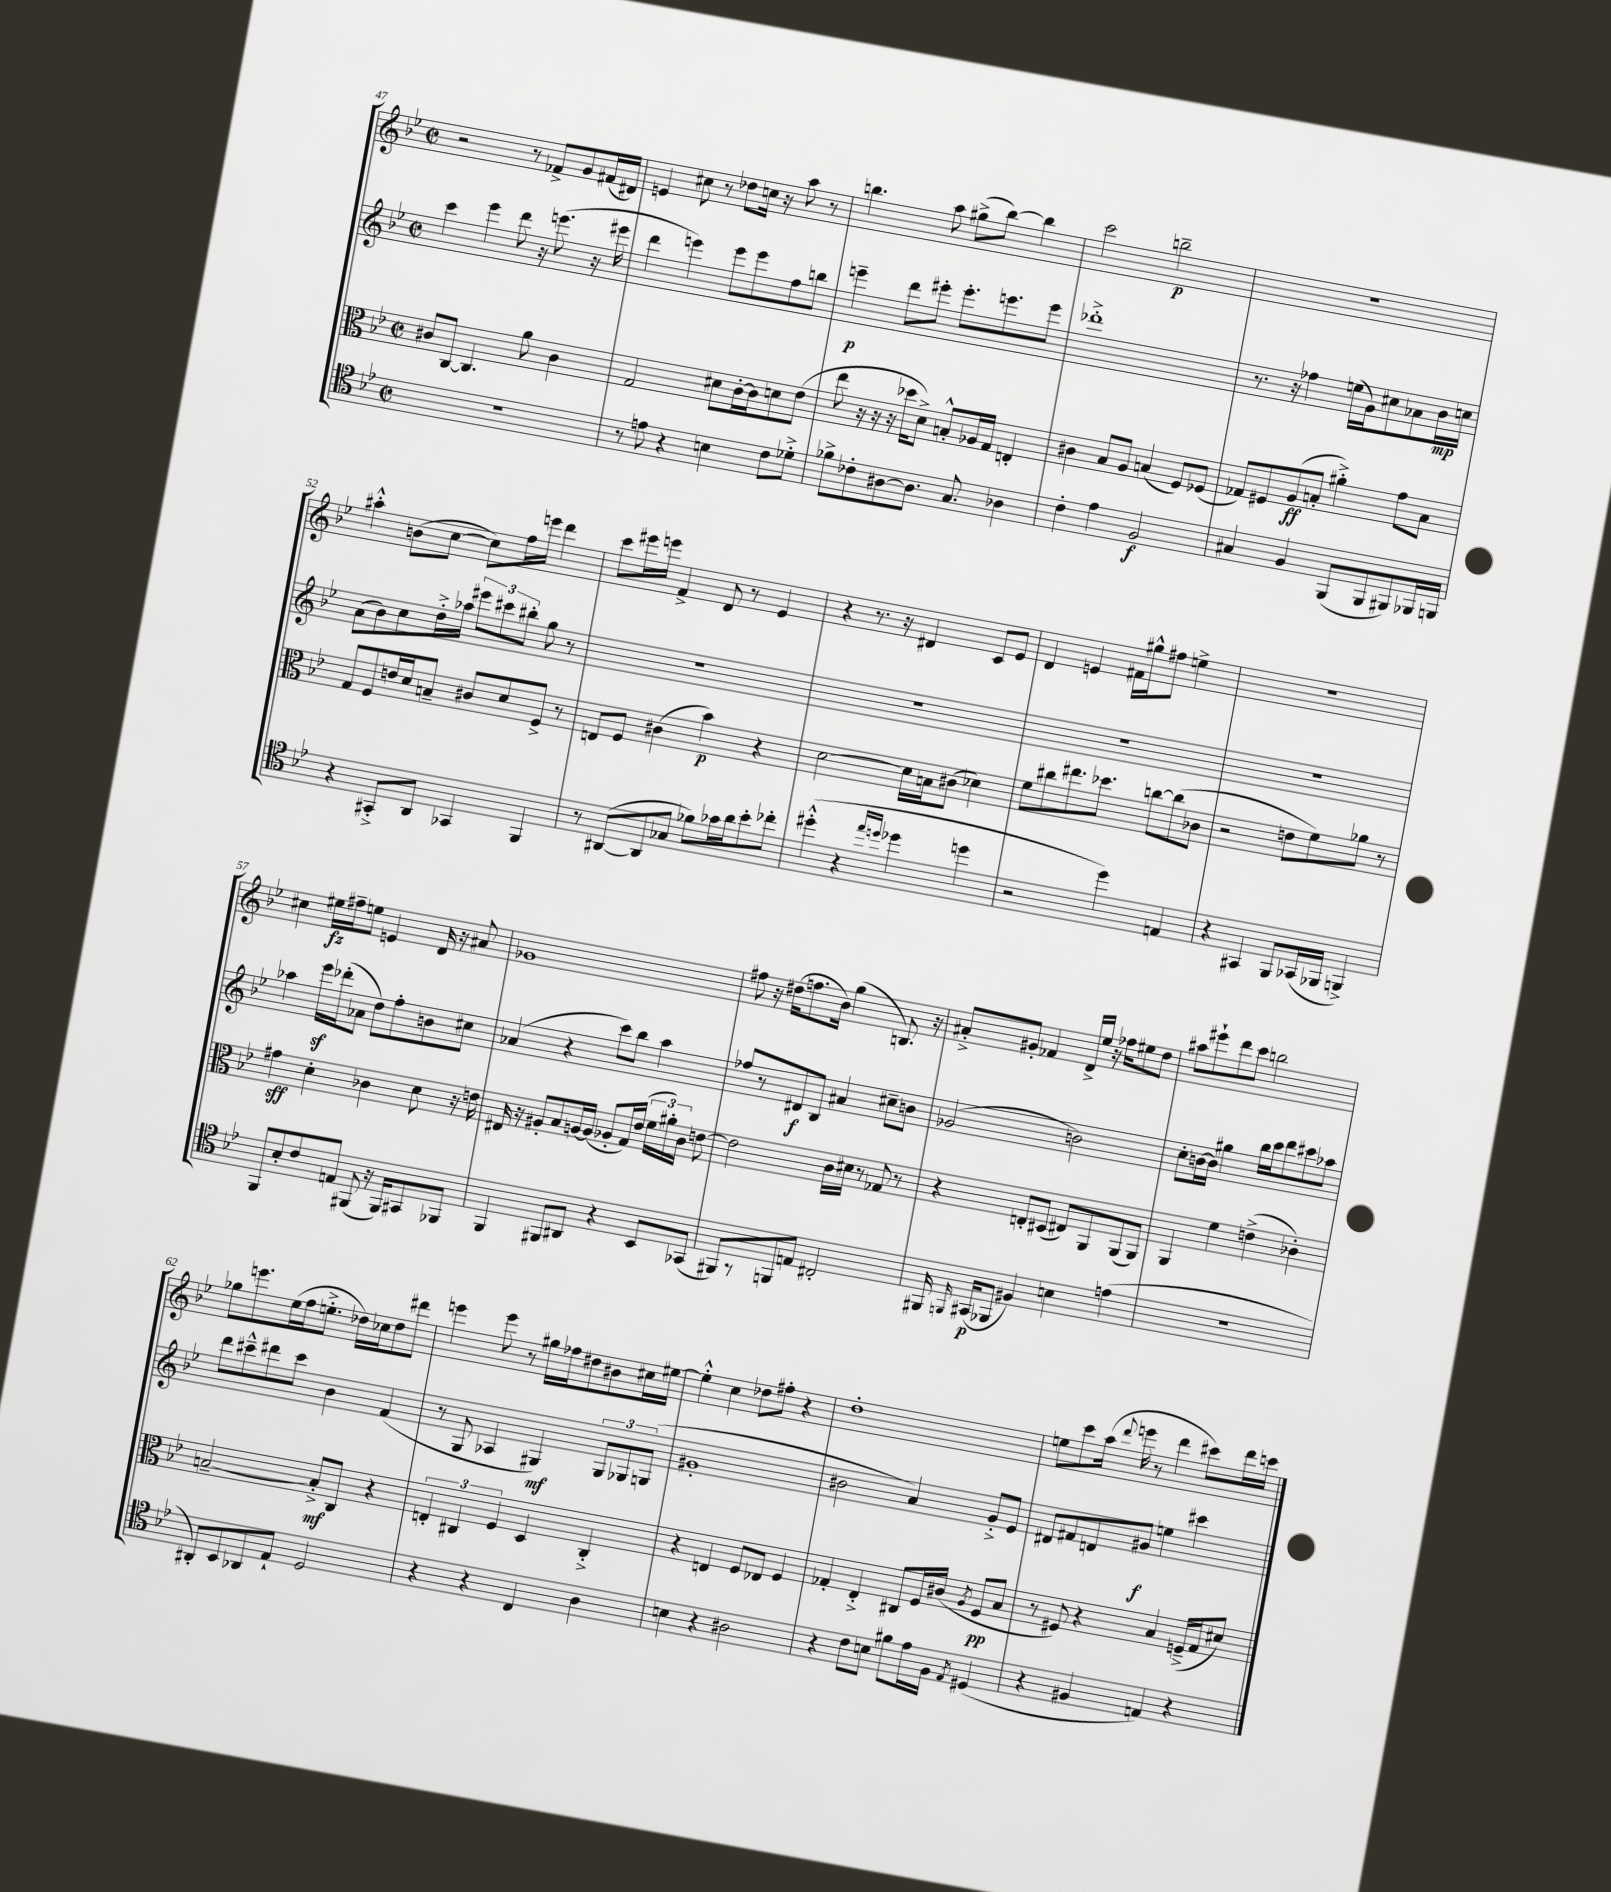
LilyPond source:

<<
\new StaffGroup <<
\new Staff = "s0" {
    \clef treble \key bes \major \defaultTimeSignature \time 2/2
    \autoBeamOff r2 r8 fes'8[-> g'8 fis'16( dis'16]) |
    e'4 cis''8 r8 des''8[ c''16] r16 a''8 r8 |
    b''4. a''8 gis''8[->( b''8]~) b''4 |
    c'''2 b''2--\p |
    r1 |
    ais''4-.-^ b'8[( c''8]~ c''8[) f''16 e'''16] d'''4 |
    c'''8[ eis'''16 e'''16] f'4-> d'8 r8 ees'4 |
    r4 r8. r16 dis'4 c'8[ ees'8] |
    d'4 e'4 fis'16[ gis''16-^ fis''8] e''4-> |
    r1 |
    cis''4 eis''16[\fz fis''16-- e''8] e'4 d'16 r16 ais'8 |
    ges'1 |
    fis''8 r16 dis''16[( f''8. bes'16]) g''4( b8.) r16 |
    ais'8[-.-> gis'8]-. fes'4 d'16[-> ees''16] r16 fes''16[ eis''8 d''8] |
    ais''8[ eis'''8-! d'''8 c'''8] b''2 |
    ges''8[ e'''8. ees''16( f''16 e''8.]-.-> des''16[) ces''16 des''8 dis'''8] |
    e'''4 e'''8 r8 gis''16[ fes''16 dis''8 bis'8 cis''16 eis''16]~ |
    eis''4-.-^ c''4 des''8[ fis''8]-. r4 |
    d''1-. |
    e''8[ c'''8 a''16]( \appoggiatura { d'''8 } e'''16 r8 d'''4 cis'''8[) d'''16 c'''16] \bar "|." |
}
\new Staff = "s1" {
    \clef treble \key bes \major \defaultTimeSignature \time 2/2
    \autoBeamOff c'''4 ees'''4 d'''8 r16 e'''8.( r16 eis'''16 |
    d'''4 e'''4) e'''8[ e'''8 f''8 b''8] |
    e'''4--\p d'''8[ eis'''8]-. eis'''8.[-. e'''8. e'''8] |
    des'''1-.-> |
    r8. r16 fes''4 e''16[( g'16) cis''8 aes'8 bes'16\mp c''16] |
    a'8[( bes'8) c''8 d''16-.-> aes''16] \tuplet 3/2 { eis'''8[ cis'''8 bis''8]-. } g''8 r8 |
    R1 |
    R1 |
    R1 |
    R1 |
    aes''4 ees'''16[\sf des'''16-.( aes'8] d''8[) f''8-. b'8 cis''8] |
    aes'4( r4 c'''8[) bes''8] a''4 |
    fes''8[ r8 dis'8\f bes8] ais'4 cis''8[-- b'8] |
    ges'2( b'2) |
    c''8[-. b'16~ b'16] gis''4 bes''16[ c'''16 d'''8 cis'''8 aes''8] |
    d'''8[ cis'''8---^ dis'''8 cis'''8] bes'4 f'4( |
    r8 g8 aes4 gis4\mf) \tuplet 3/2 { gis8[ ges8 g8]( } |
    gis'1-. |
    bis'2 a'4) g'8[-.-> ees'8] |
    dis'8[ fis'8 d'8 gis'8]\f e''4 cis'''4 \bar "|." |
}
\new Staff = "s2" {
    \clef alto \key bes \major \defaultTimeSignature \time 2/2
    \autoBeamOff cis'8[ c8]~ c4. a'8 cis'4 |
    g2 dis'8[ c'16~-. c'16 d'8 ees'8]( |
    ees''8 r16 r16 r16 des''16[ d'8]->) b8[-.-^ aes16 g16] e4-. |
    cis'4 bes8[ a8] b4( f8[) fes8]( |
    ges8[) fis8 a8\ff( b8]-. ais'4-.->) g'8[ b8] |
    g8[ f8 e'16 d'16 b8]-- cis'8[ d'8 f8]-> r8 |
    e8[ f8] cis'4( bes'4\p) r4 |
    d'2~ d'16[ b16 cis'8]( des'4) |
    f'8[ cis''8 eis''8. des''8.] c''8[~ c''8( ces'8] |
    r2 e'8[ f'8) aes'8] r8 |
    gis'4\sff d'4-. ces'4 d'8 r16 e'16 |
    eis16 r16 ais8[-. bes8 a16~ a16]( aes8[-. g16) ees'16]( \tuplet 3/2 { f'16[ ais'16-.) c'16] } e'8~ |
    e'2 c'16[ dis'16] r8 ges8 r8 |
    r4 e8[-. dis8]( eis8[) a,8 a,8( a,8]) |
    a,4 f'4 e'4->( ces'4-.) |
    b2~-- b8[-.->\mf c8] r4 |
    \tuplet 3/2 { e4-. cis4 f4 } d4 cis4-.-> |
    r4 e4 f8[ ees8] f4 |
    ges4-. ees4-.-> cis8[ f16 cis'16]( \acciaccatura { a8 } f8[\pp bes8] |
    r8 fis8) r4 bes4 f16[--->( g16 dis'8]) \bar "|." |
}
\new Staff = "s3" {
    \clef tenor \key bes \major \defaultTimeSignature \time 2/2
    \autoBeamOff r1 |
    r8 e'8 r4 b4 c'8[ des'8]-.-> |
    fes'8[-> ces'8-. ais8~ ais8.] g8. aes4 |
    c'4-. ees'4 f2\f |
    gis4 f4 f,8[( f,8 fis,8) fes,16 f,16] |
    r4 gis,8[-.-> a,8] ges,4 f,4 |
    r8 ais,8[~( ais,8 ges8] fes'8[) ges'16 a'16 bes'8-. ces''8]-. |
    dis''4-.-^( r4 \grace { ees''16[ d''16] } des''4 d''4 |
    r2 d''4) e4 |
    r4 gis,4 f,8[ ges,16( fes,16] f,4->) |
    f,8[ bes8-. c'8 e8] fis,8( r16 fis,16[) gis,8 fes,8] |
    f,4 fis,8[ ais,8] r4 bes,8[ ges,8]( |
    fis,8[) r8 f,8 e8] cis2-. |
    fis,16 \grace { f,16 } gis,16[\p( fes,8] fis4) b4 e'4( |
    R1 |
    ais,8[-.) bes,8 aes,8 ees8]-! d2 |
    r4 r4 c4 a4 |
    b4 r4 ais2 |
    r4 c'8[ b8] fis'8[ ees'16 f16] \acciaccatura { ees8 } dis4( |
    r4 fis4 e4) r4 \bar "|." |
}
>>
>>
\layout { \context { \Score currentBarNumber = #47 } }
